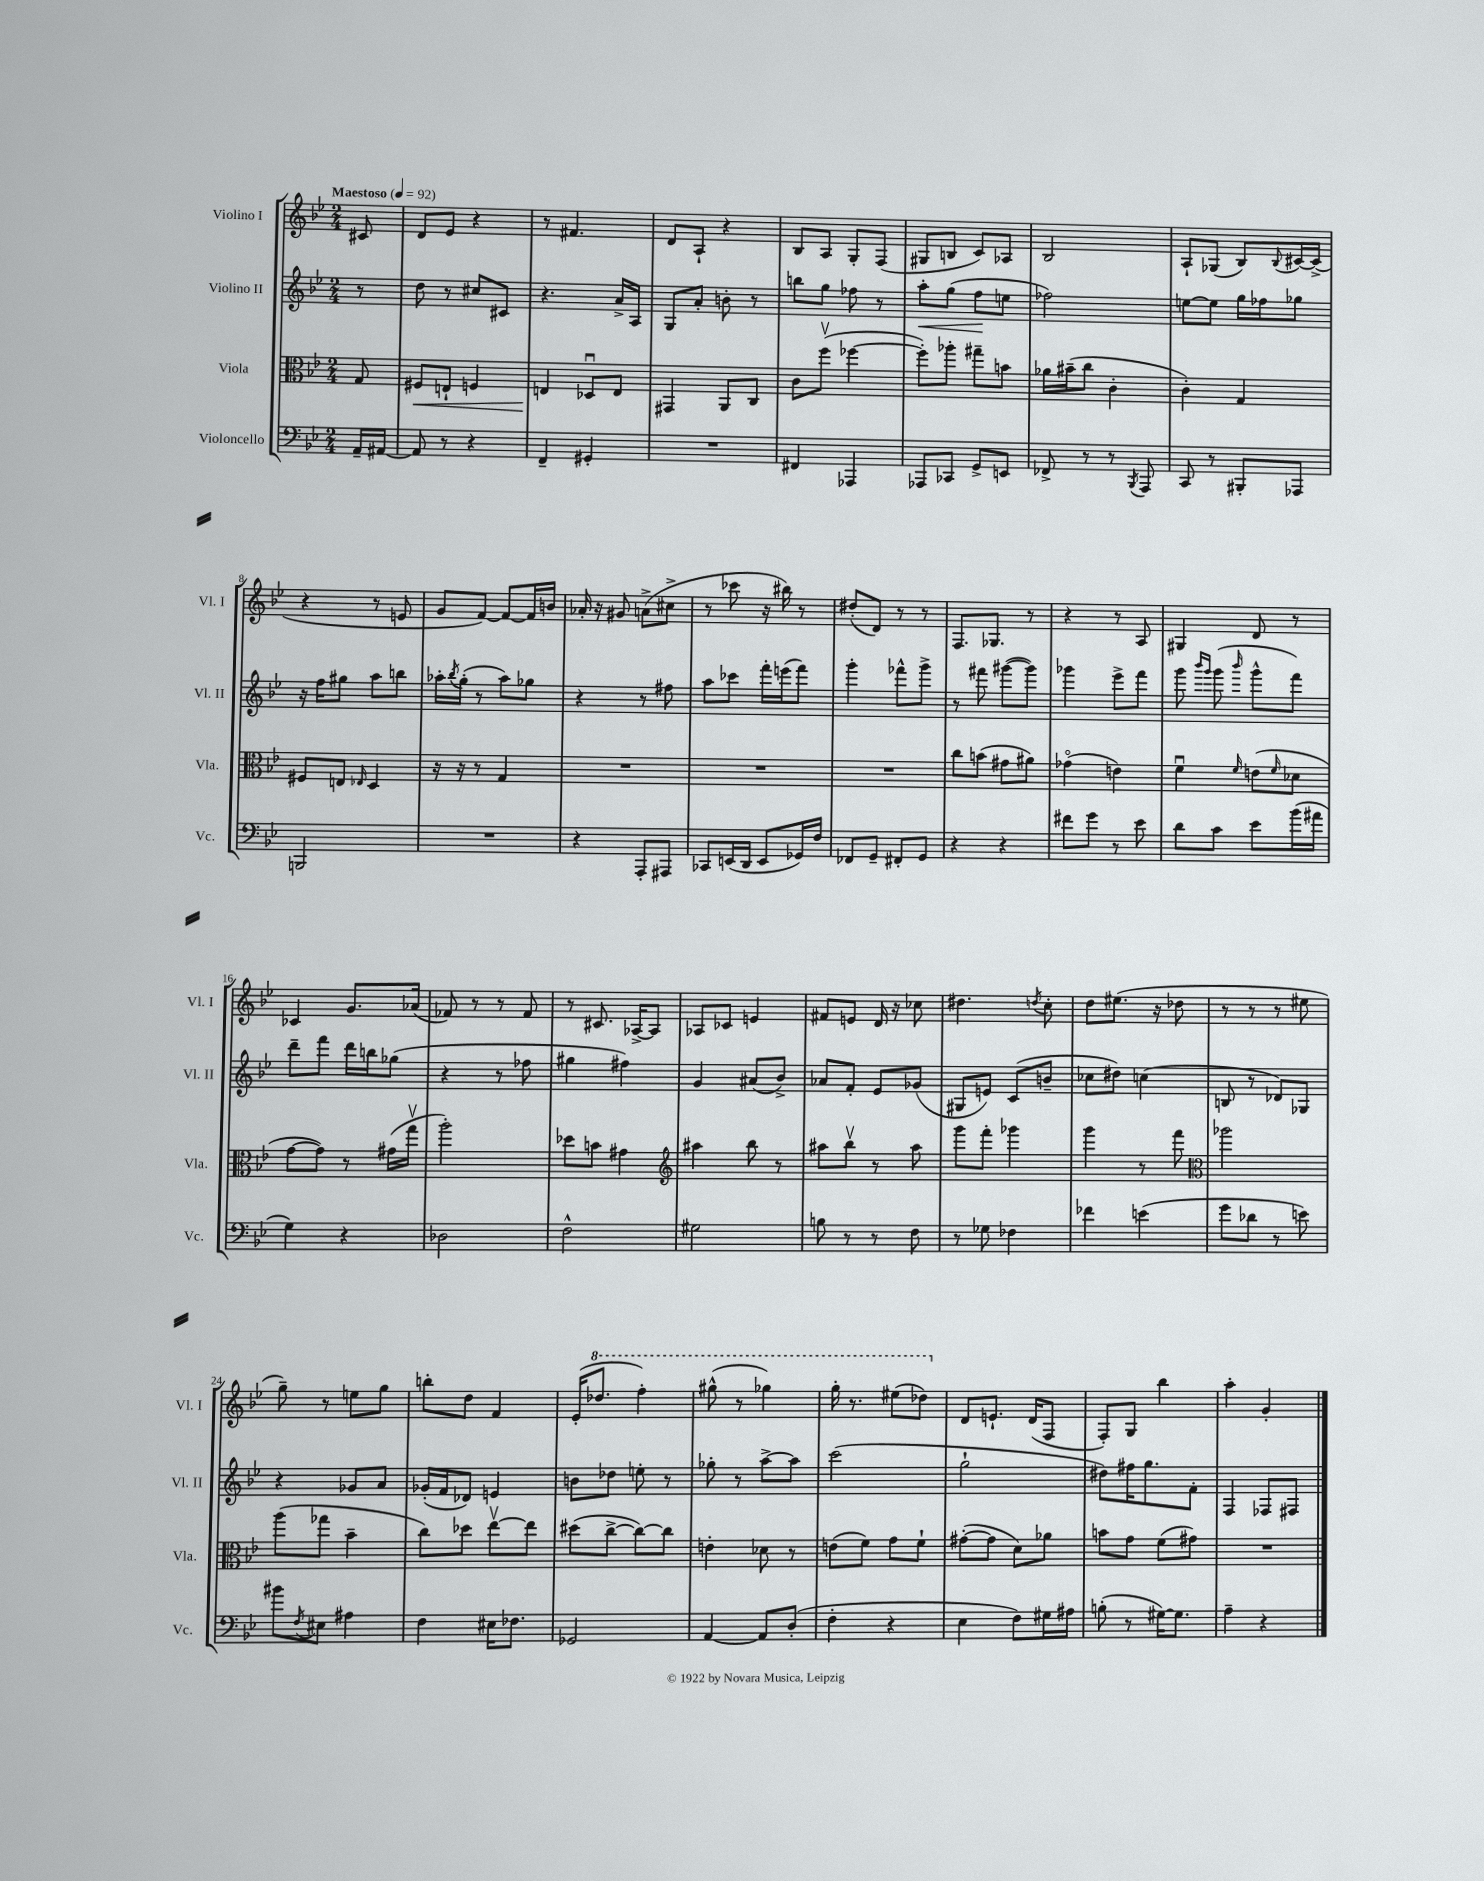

**kern	**kern	**dynam	**kern	**dynam	**kern
*part4	*part3	*part3	*part2	*part2	*part1
*staff4	*staff3	*staff3	*staff2	*staff2	*staff1
*I"Violoncello	*I"Viola	*	*I"Violino II	*	*I"Violino I
*I'Vc.	*I'Vla.	*	*I'Vl. II	*	*I'Vl. I
*clefF4	*clefC3	*	*clefG2	*	*clefG2
*k[b-e-]	*k[b-e-]	*	*k[b-e-]	*	*k[b-e-]
*M2/4	*M2/4	*	*M2/4	*	*M2/4
*MM92	*MM92	*	*MM92	*	*MM92
=	=	=	=	=	=
!	!	!	!	!	!LO:TX:a:B:t=Maestoso
16AA~/LL	8G/	.	8r	.	8c#X/
[16AA#X/JJ	.	.	.	.	.
=1	=1	=1	=1	=1	=1
!	!	!LO:HP:b	!	!	!
8AA#/]	8F#X/L	<	8dd\	.	8d/L
8r	8En`/J	.	8r	.	8e-/J
4r	4Fn/	.	8cc#X/L	.	4r
.	.	.	8c#X/J	.	.
=2	=2	=2	=2	=2	=2
4FF~/	4En/	.	4.r	.	8r
.	.	.	.	.	4.f#X/
4GG#X'/	8D-Xu/L	[	.	.	.
.	8E/J	.	16a^/LL	.	.
.	.	.	16A/JJ	.	.
=3	=3	=3	=3	=3	=3
2r	4GG#X/	.	8G/L	.	8d/L
.	.	.	8a'/J	.	8A`/J
.	8AA/L	.	8bn'\	.	4r
.	8C/J	.	8r	.	.
=4	=4	=4	=4	=4	=4
4FF#X/	8c\L	.	8bbn\L	.	8B-/L
.	(8ffv\J	.	8gg\J	.	8A/J
4AAA-X/	[4ff-X\	.	8ff-X\	.	8G'/L
.	.	.	8r	.	(8F/J
=5	=5	=5	=5	=5	=5
!	!	!	!	!LO:HP:b	!
8AAA-X/L	8ff-'\L])	.	8aa'\L	<	8G#X/L
8CC-X/J	8aa-X'\J	.	(8gg\J	.	8Bn/J
8GG^/L	8gg#X~\L	.	8ff\L	.	8c/L)
8EEn/J	8bn\J	.	8een\J	[	8A-X/J
=6	=6	=6	=6	=6	=6
8FF-X^/	16a-X\LL	.	2ff-X\)	.	2B-/
.	(16b#X~\J	.	.	.	.
8r	8cc\J	.	.	.	.
8r	4c'\	.	.	.	.
8qBBB-/	.	.	.	.	.
8AAA/	.	.	.	.	.
=7	=7	=7	=7	=7	=7
8CC/	4c'\)	.	[8een\L	.	8A`/L
8r	.	.	8ee\J]	.	(8G-X/J
8BBB#X'/L	4G/	.	16gg\LL	.	8B-/L)
.	.	.	16ff-X\J	.	.
.	.	.	.	.	8qqB-/
8AAA-X/J	.	.	8gg-X\J	.	[16c#X/L
.	.	.	.	.	(16c#^/JJ]
!!LO:LB:g=z
=8	=8	=8	=8	=8	=8
2BBBn/	8F#X/L	.	16r	.	4r
.	.	.	16ff\KL	.	.
.	8En/J	.	8gg#X\J	.	.
.	16qqE-X/	.	.	.	.
.	4D/	.	8aa\L	.	8r
.	.	.	8bbn\J	.	8en/
=9	=9	=9	=9	=9	=9
2r	16r	.	16aa-X'\LL	.	8g/L
.	.	.	8qbb-/	.	.
.	16r	.	(16gg'\JJ	.	.
.	8r	.	8r	.	[8f/J)
.	4G/	.	8aa-\L)	.	8f/L_
.	.	.	8gg-X\J	.	16f/L]
.	.	.	.	.	16bn/JJ
=10	=10	=10	=10	=10	=10
4r	2r	.	4r	.	16a-X'/
.	.	.	.	.	16r
.	.	.	.	.	8g#X/
8AAA'/L	.	.	8r	.	(8an^\L
8AAA#X/J	.	.	8ff#X\	.	8cc#X^\J
=11	=11	=11	=11	=11	=11
8CC-X/L	2r	.	8aa\L	.	8r
(16EEn/L	.	.	8ccc-X\J	.	8ccc-X\
16DD/JJ	.	.	.	.	.
8EE/L	.	.	16fff'\LL	.	16r
.	.	.	(16eeen\J	.	16bb#X\)
16GG-X/L)	.	.	8fff\J)	.	8r
16F/JJ	.	.	.	.	.
=12	=12	=12	=12	=12	=12
8FF-X/L	2r	.	4ggg'\	.	(8dd#X'/L
8GG~/J	.	.	.	.	8d/J)
8FF#X'/L	.	.	8fff-X^^\L	.	8r
8GG/J	.	.	8ggg^\J	.	8r
=13	=13	=13	=13	=13	=13
4r	8cc\L	.	8r	.	8.F/L
.	(8bn\J	.	8fff#X\	.	.
.	.	.	.	.	8.G-X/J
4r	8g#X\L	.	([8ggg#X\L	.	.
.	8a#X\J)	.	8ggg#\J])	.	8r
=14	=14	=14	=14	=14	=14
8f#X\L	(4g-X\	.	4ggg-X\	.	4r
8g\J	.	.	.	.	.
8r	4en\)	.	8eee-^\L	.	8r
8e-\	.	.	8fff\J	.	8A/
=15	=15	=15	=15	=15	=15
8d\L	4fu\	.	8ggg\	.	4G#X/
.	.	.	16qqbbb-/LL	.	.
.	.	.	16qqggg/JJ	.	.
8c\J	.	.	(8ggg\	.	.
.	16qqf/	.	16qqbbb-/	.	.
8e-\L	(8en\L	.	8ggg^^\L	.	8d/
.	16qqf/	.	.	.	.
(16b-\L	8d-X\J	.	8fff\J)	.	8r
16a#X\JJ	.	.	.	.	.
!!LO:LB:g=z
=16	=16	=16	=16	=16	=16
4G\)	[8g\L	.	8ddd~\L	.	4c-X/
.	8g\J])	.	8fff\J	.	.
4r	8r	.	16ddd\LL	.	8.g/L
.	.	.	16bbn\J	.	.
.	(16g#X\LL	.	(8gg-X\J	.	.
.	16ggv\JJ	.	.	.	(16a-X/Jk
=17	=17	=17	=17	=17	=17
2D-X\	2aa'\)	.	4r	.	8f-X/)
.	.	.	.	.	8r
.	.	.	8r	.	8r
.	.	.	8ff-X\	.	8f-/
=18	=18	=18	=18	=18	=18
2F^^\	8dd-X\L	.	4gg#X\	.	8r
.	8bn\J	.	.	.	8.c#X/
.	4g#X\	.	4ff#X\)	.	.
.	.	.	.	.	[16A-X^/KL
.	.	.	.	.	8A-/J]
=19	=19	=19	=19	=19	=19
*	*clefG2	*	*	*	*
2G#X\	4aa#X\	.	4g/	.	8A-X/L
.	.	.	.	.	8c-X/J
.	8bb-\	.	(8a#X/L	.	4en/
.	8r	.	8b-^/J)	.	.
=20	=20	=20	=20	=20	=20
8Bn\	8aa#X\L	.	8a-X/L	.	8f#X/L
8r	8bb-v\J	.	8f'/J	.	8en/J
8r	8r	.	8e-/L	.	16d/
.	.	.	.	.	16r
8F\	8aa#\	.	(8g-X/J	.	8cc-X\
=21	=21	=21	=21	=21	=21
8r	8ggg\L	.	8G#X/L	.	4.dd#X\
8G-X\	8fff'\J	.	8en/J)	.	.
4F-X\	4ggg-X\	.	(8c/L	.	.
.	.	.	.	.	8qddn/
.	.	.	8bn~/J	.	8cc'\
=22	=22	=22	=22	=22	=22
4f-X\	4ggg\	.	8cc-X\L	.	8dd\L
.	.	.	8dd#X\J)	.	(8.ee#X\J
(4en\	8r	.	(4ccn\	.	.
.	.	.	.	.	16r
.	8fff\	.	.	.	8dd-X\
=23	=23	=23	=23	=23	=23
*	*clefC3	*	*	*	*
8g\L	2aa-X\	.	8Bn/	.	8r
8d-X\J	.	.	8r	.	8r
8r	.	.	8d-X/L)	.	8r
8en\)	.	.	8G-X/J	.	8ee#X\
!!LO:LB:g=z
=24	=24	=24	=24	=24	=24
8b#X\L	(8aa\L	.	4r	.	8gg~\)
8qF/	.	.	.	.	.
8E#X\J	8gg-X\J	.	.	.	8r
4A#X\	4b-~\	.	8g-X/L	.	8een\L
.	.	.	8a/J	.	8gg\J
=25	=25	=25	=25	=25	=25
4F\	8cc\L)	.	(16g-X'/LL	.	8bbn'\L
.	.	.	16f/J	.	.
.	8dd-X\J	.	8d-X/J)	.	8dd\J
16E#X\KL	[8ee-v\L	.	4en/	.	4f/
8.F-X\J	.	.	.	.	.
.	8ee-\J]	.	.	.	.
=26	=26	=26	=26	=26	=26
2GG-X/	(8dd#X\L	.	8bn\L	.	(16e-'/KL
*	*	*	*	*	*8va
.	.	.	.	.	8.ddd-X/J
.	[8cc^\J	.	8dd-X\J	.	.
.	8cc\L_)	.	8een'\	.	4fff'\)
.	8cc\J]	.	8r	.	.
=27	=27	=27	=27	=27	=27
[4AA/	4en'\	.	8gg-X'\	.	(8ggg#X^^\
.	.	.	8r	.	8r
8AA/L]	8d-X\	.	[8aa^\L	.	4ggg-X\)
(8D'/J	8r	.	8aa\J]	.	.
=28	=28	=28	=28	=28	=28
4F'\	(8en\L	.	(2ccc\	.	16ggg'\
.	.	.	.	.	8.r
.	8f\J)	.	.	.	.
4r	8g\L	.	.	.	(8eee#X\L
.	8f`\J	.	.	.	8ddd-X\J)
=29	=29	=29	=29	=29	=29
*	*	*	*	*	*X8va
4E-\	([8g#X'\L	.	2gg`\	.	8d/L
.	8g#\J]	.	.	.	8.en`/J
8F\L)	8d\L)	.	.	.	.
.	.	.	.	.	(16d/KL
16G#X\L	8a-X\J	.	.	.	8F/J
16A#X\JJ	.	.	.	.	.
=30	=30	=30	=30	=30	=30
(8Bn'\	8bn\L	.	8dd#X\L)	.	8F'/L)
8r	8g\J	.	16ff#X\K	.	8G/J
.	.	.	8.gg\	.	.
[16G#X\KL)	(8f\L	.	.	.	4bb-\
8.G#\J]	.	.	.	.	.
.	8g#X\J)	.	8f'\J	.	.
=31	=31	=31	=31	=31	=31
4A~\	2r	.	4F/	.	4aa'\
4r	.	.	8F-X/L	.	4g'/
.	.	.	8F#X/J	.	.
==	==	==	==	==	==
*-	*-	*-	*-	*-	*-
